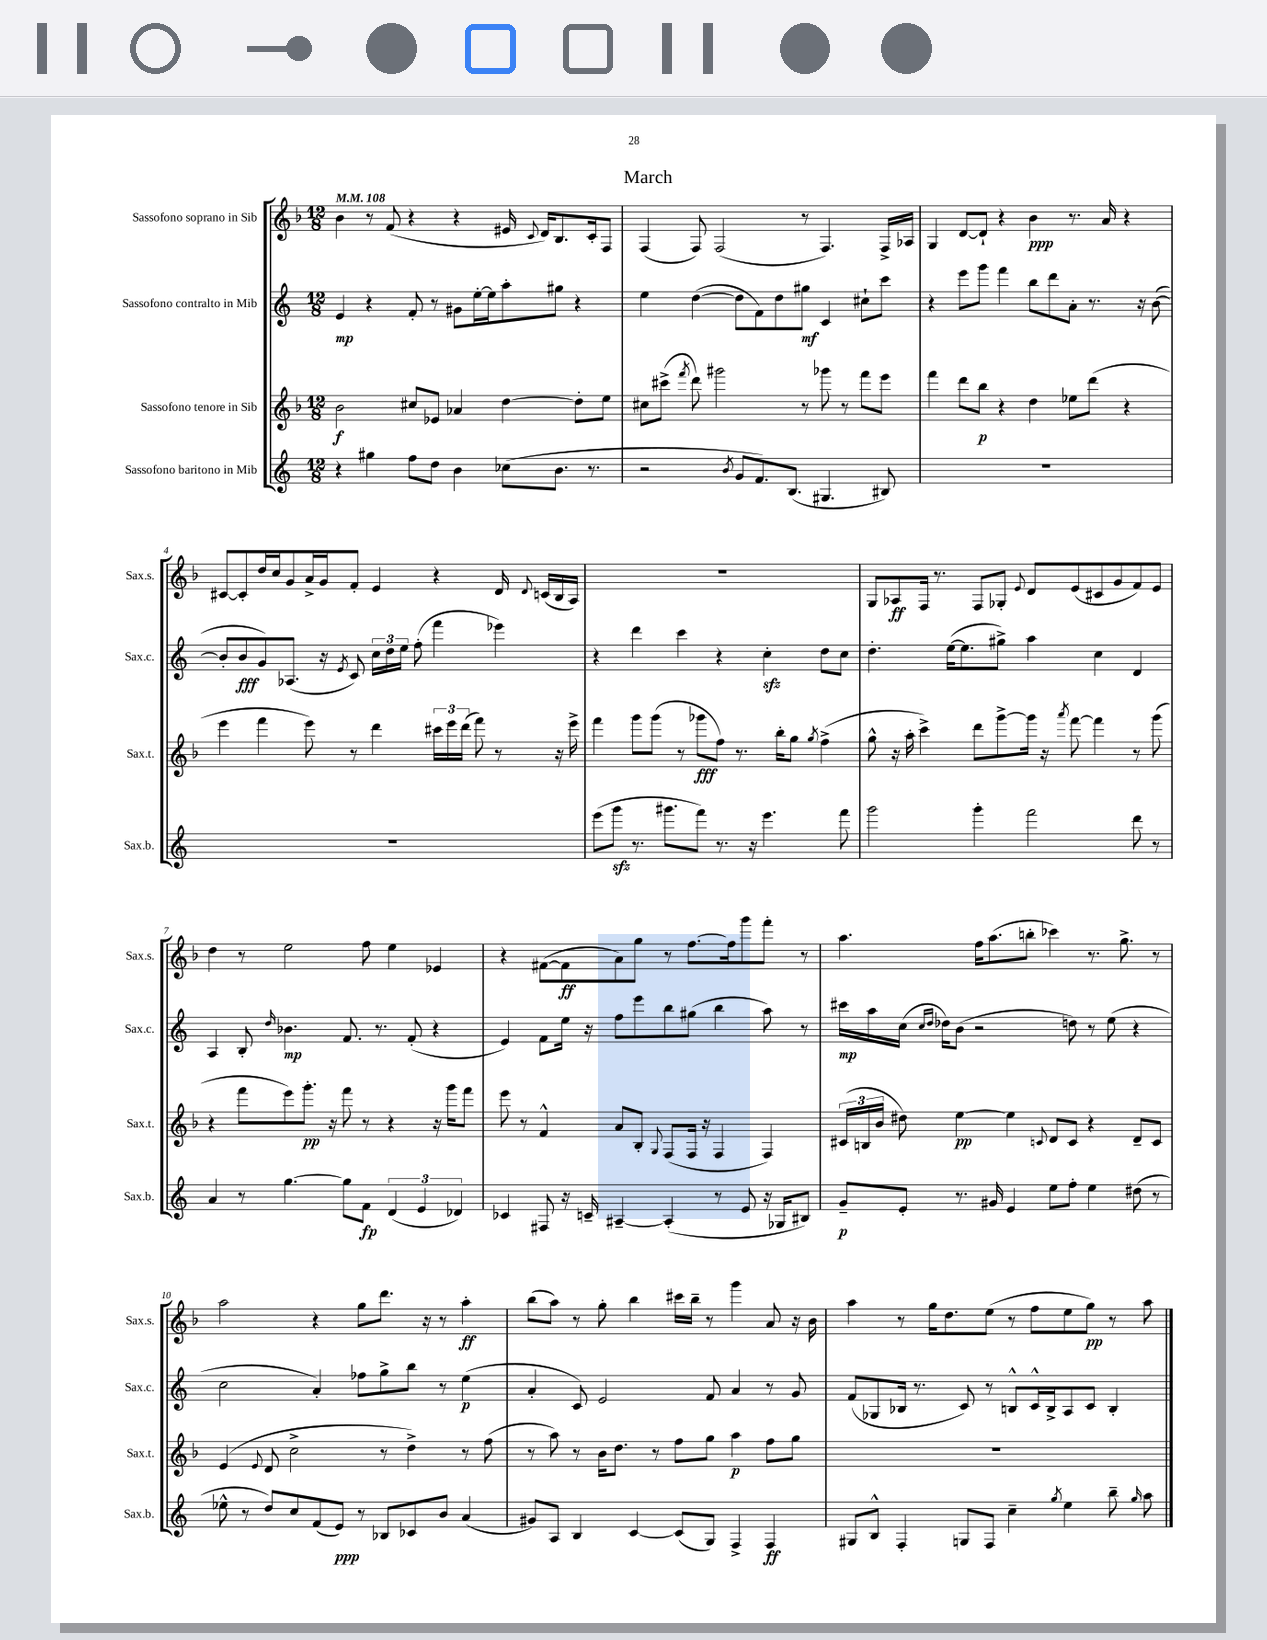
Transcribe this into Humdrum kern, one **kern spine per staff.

**kern	**kern	**kern	**kern
*staff4	*staff3	*staff2	*staff1
*clefG2	*clefG2	*clefG2	*clefG2
*k[]	*k[b-]	*k[]	*k[b-]
*M12/8	*M12/8	*M12/8	*M12/8
*MM108	*MM108	*MM108	*MM108
4r	2b-	4e	4b-
4gg#	.	4r	8r
.	.	.	(8f
8ff	8cc#	8f'	4r
8dd	8e-	8r	.
4b	4a-	8g#	4r
.	.	[16ee'	.
.	.	16ee]	.
(8cc-	[4dd	8aa'	16e#
.	.	.	8qqc
.	.	.	16d)
8.b	.	8gg#	8.B-
.	8dd']	4r	.
8.r	.	.	16c'
.	8ee	.	8F
=	=	=	=
2r	8cc#	4ee	(4F
.	(8ccc#^	.	.
.	8qfff	.	.
.	8ddd)	([4dd	8F)
.	2ggg#	.	(2F
8qb	.	.	.
8g	.	8dd]	.
8.f)	.	8f)	.
.	.	8dd	.
(8.B	.	.	.
.	8r	8gg#	8r
4.G#	8ggg-	4c	4.F)
.	8r	.	.
.	8fff	8cc#`	.
8B#)	8eee	8ccc	16F^
.	.	.	16A-
=	=	=	=
1.r	4fff	4r	4G
.	8ddd	8eee	[8d
.	8bb-	8ggg	8d`]
.	4r	4fff	4r
.	4dd	8bb	4b-
.	.	8ddd	.
.	8ee-	8a'	8.r
.	(8ddd	8.r	.
.	.	.	16a
.	4r	.	4r
.	.	16r	.
.	.	([8b	.
=	=	=	=
1.r	4eee	8b']	[8c#
.	.	8b	8c#']
.	4fff	8g)	16dd
.	.	.	16cc
.	.	(8.A-	8g
.	8eee)	.	16a^
.	.	16r	16g
.	.	8qe	.
.	8r	8c)	8f'
.	4ddd	24cc	4e
.	.	24dd	.
.	.	24ee	.
.	.	(8ff'	.
.	24ccc#	4fff	4r
.	24eee	.	.
.	(24ddd	.	.
.	8fff)	.	.
.	8r	4eee-)	16d
.	.	.	8qqd
.	.	.	(16c
.	16r	.	16B-
.	16eee^	.	16A)
=	=	=	=
(8eee	4fff	4r	1.r
8ggg	.	.	.
8.r	8ggg	4ddd	.
.	(8ggg	.	.
8.ggg#	.	.	.
.	8r	4ccc	.
8fff)	8ggg-	.	.
8.r	8ff)	4r	.
.	8.r	.	.
16r	.	.	.
4.eee	.	4cc'	.
.	16bb-'	.	.
.	8gg	.	.
.	8qgg	.	.
.	(4ff^	8dd	.
8fff	.	8cc	.
=	=	=	=
2ggg	8gg^^	4.dd'	8G
.	16r	.	8A-
.	16aa'	.	.
.	4ccc^)	.	16F
.	.	.	8.r
.	.	([16ee	.
.	.	8.ee]	.
4ggg'	8ddd	.	8F
.	[8ggg^	8gg#^)	8G-'
.	.	.	8qqe
2fff	16ggg]	4aa	8d
.	16r	.	.
.	8qaaa	.	.
.	[8fff	.	(8e
.	4fff]	4cc	8c#
.	.	.	8g
8ddd	8r	4d	8f)
8r	(8ggg	.	8e
=	=	=	=
4a	4r	4A	4dd
8r	8fff	8B'	8r
.	.	16qqdd	.
[4.gg	8eee)	4.b-	2ee
.	8.ggg'	.	.
.	16r	.	.
8gg]	8fff	8.f	.
8f	8r	.	8ff
.	.	8.r	.
(6d	4r	.	4ee
.	.	(8f'	.
6e	.	.	.
.	16r	4r	4e-
.	16ggg	.	.
6d-)	.	.	.
.	8fff	.	.
=	=	=	=
4c-	8eee	4e)	4r
.	8r	.	.
8F#	4f^^	8f	([8f#
16r	.	16ee	8f#]
16c~	.	16r	.
[4A#~	8a	8ff	8a)
.	8B-'	8eee	8gg
.	8qqG	.	.
(4A#']	(8F	8bb	8r
.	16F	(8gg#	[8.ff
.	16r	.	.
8r	4F	4bb	.
.	.	.	16ff]
8e	.	.	8ggg
16r	4F)	8aa)	8fff'
16G-	.	.	.
8B#)	.	8r	8r
=	=	=	=
8g~	(24c#	16ccc#	4.aa
.	24B	.	.
.	.	16aa	.
.	24b-	.	.
8e'	8dd#)	(16cc	.
.	.	16qqcc	.
.	.	16qqdd	.
.	.	16dd-)	.
8.r	[4ee	(8b	.
.	.	2r	16ff
16g#	.	.	(8.aa
4e	4ee]	.	.
.	.	.	8bb'
.	8qqc	.	.
8ee	8d	.	4ccc-)
8ff'	8c	8dd)	.
4ee	4r	8r	8.r
.	.	(8ee	.
.	.	.	8.gg^
(8dd#	8d~	4r	.
8r	8c	.	8r
=	=	=	=
8ee-^^	(4e	2cc	2aa
8r	.	.	.
.	8qqe	.	.
8dd)	8d	.	.
8cc	2cc^	.	.
(8f	.	4a')	4r
8e)	.	.	.
8r	.	8ff-	8gg
8B-	8r	8gg^	8.ddd
8c-	4dd^)	8bb	.
.	.	.	16r
8b	.	8r	8r
(4a	8r	(4ee	4aa'
.	(8ff	.	.
=	=	=	=
8g#)	8r	4a'	(8bb-
8A	8aa)	.	8aa)
4B	8r	8c)	8r
.	16b-	2e	8gg'
.	8.dd	.	.
[4c	.	.	4bb-
.	8r	.	.
(8c]	8ff	.	16ccc#
.	.	.	16bb-~
8G)	8gg	8f	8r
4F^	4aa	4a	4ggg
4F	8ff	8r	8a
.	8gg	8g	16r
.	.	.	16b-
=	=	=	=
8G#	1.r	(8f	4aa
8B^^	.	8G-	.
4F'	.	16B-	8r
.	.	8.r	.
.	.	.	16gg
.	.	.	8.dd
8G	.	8c)	.
8F	.	8r	(8ee
4cc~	.	8B^^	8r
.	.	16c^^	8ff
.	.	16B^	.
8qgg	.	.	.
4ee	.	8A	8ee
.	.	8c	8gg)
8bb~	.	4B'	8r
16qqgg	.	.	.
8aa	.	.	8aa
==	==	==	==
*-	*-	*-	*-
